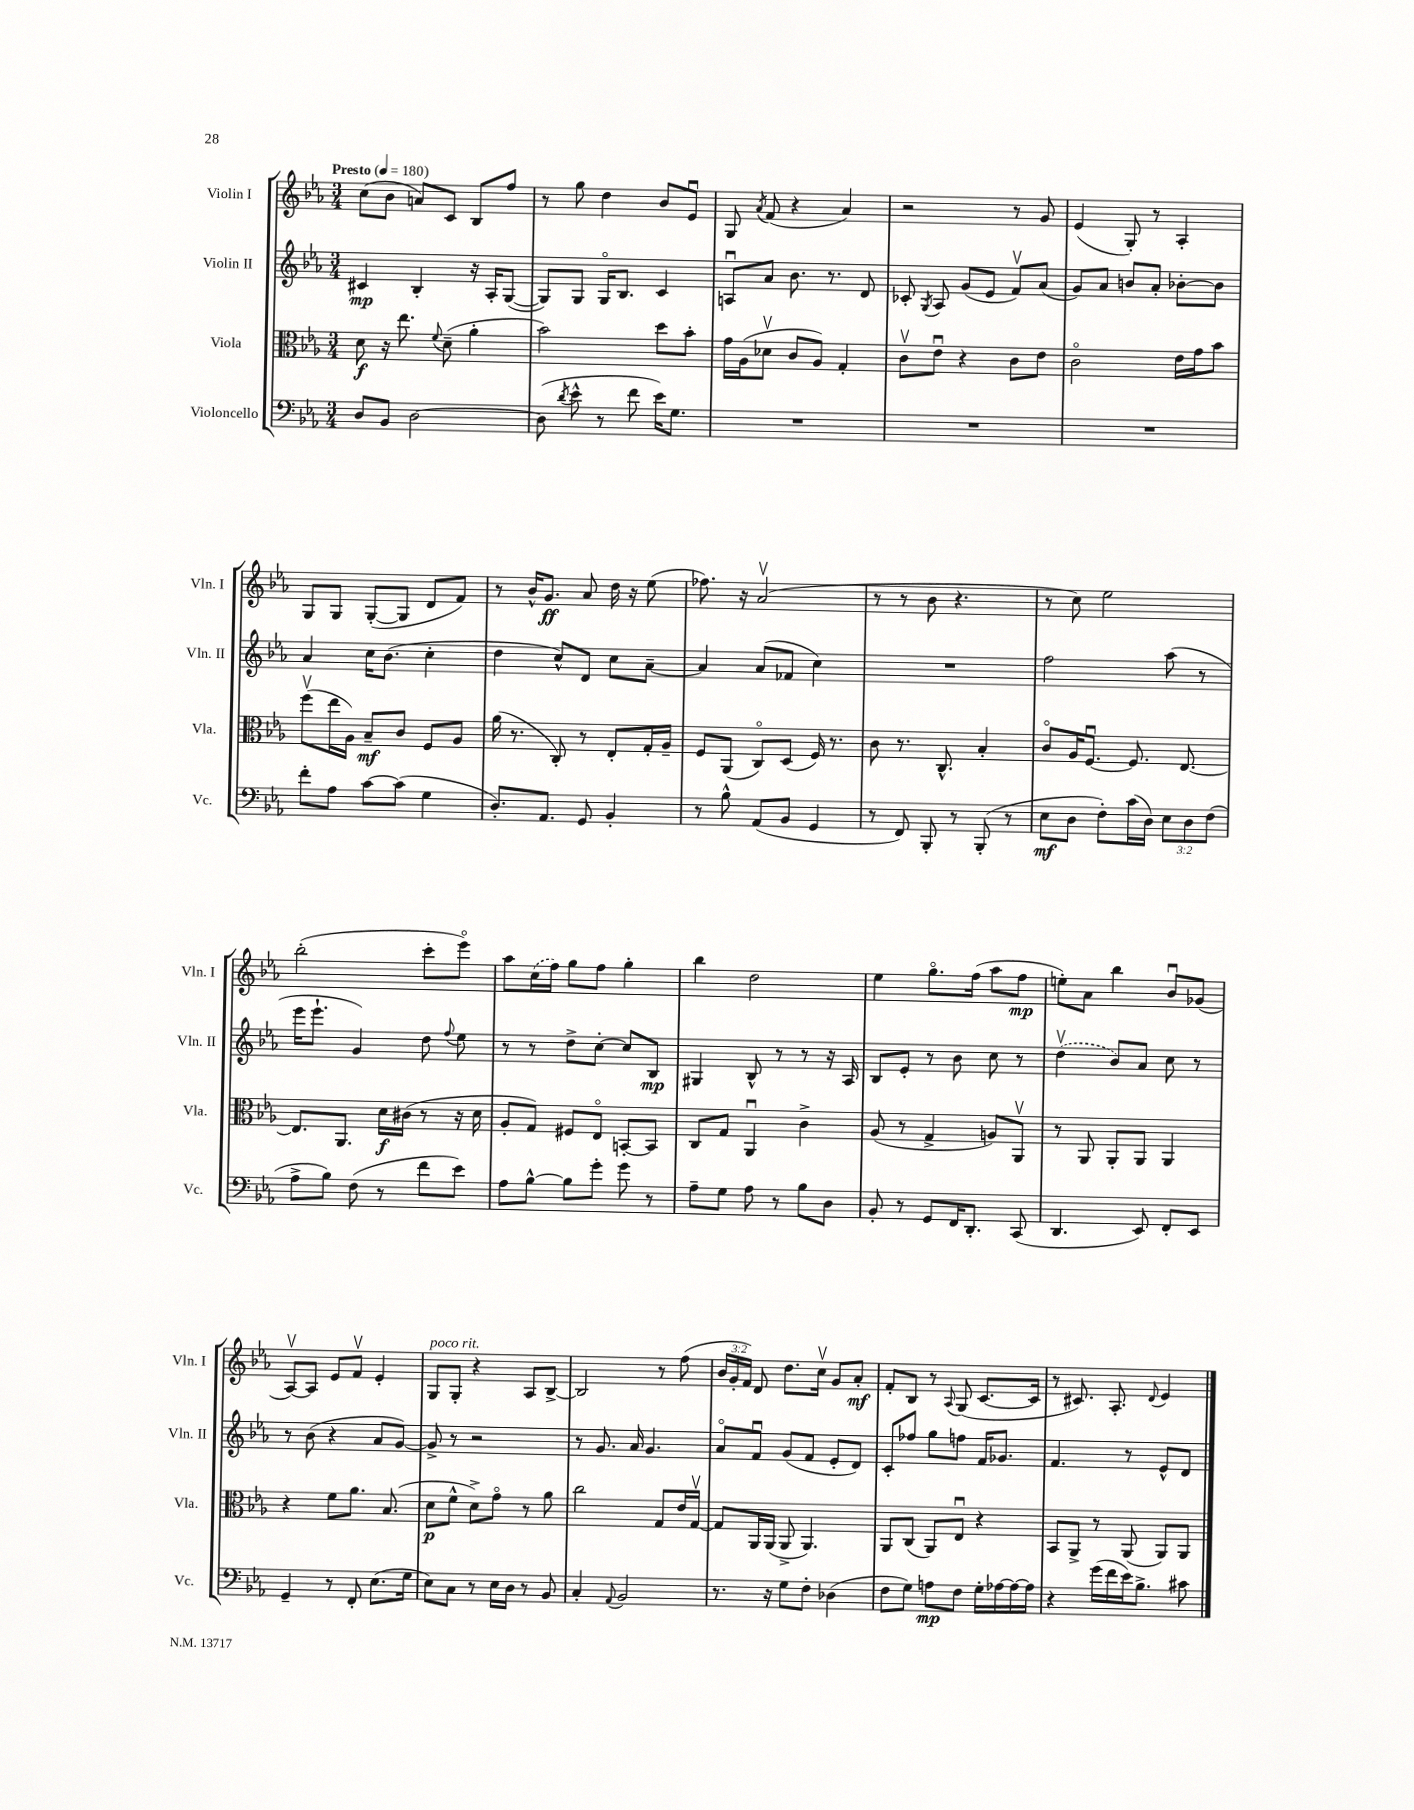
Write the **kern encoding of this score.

**kern	**kern	**kern	**kern
*staff4	*staff3	*staff2	*staff1
*clefF4	*clefC3	*clefG2	*clefG2
*k[b-e-a-]	*k[b-e-a-]	*k[b-e-a-]	*k[b-e-a-]
*M3/4	*M3/4	*M3/4	*M3/4
*MM180	*MM180	*MM180	*MM180
8D	8d	4c#	(8cc
8BB-	16r	.	8b-
.	8.ee-	.	.
[2D	.	4B-'	8a)
.	8qqf	.	.
.	(8d~	.	8c
.	4a-'	16r	8B-
.	.	16A-'	.
.	.	([8G	8ff
=	=	=	=
(8D]	2b-)	8G])	8r
8qd	.	.	.
8e-^^	.	8G	8gg
8r	.	16Go	4dd
.	.	8.B-	.
8f	.	.	.
16e-)	8dd	4c	8b-
8.G	.	.	.
.	8b-'	.	8e-u
=	=	=	=
2.r	16g	8Au	8G
.	(16A-	.	.
.	.	.	8qa-
.	8d-v	8a-	(8f
.	8c	8.b-	4r
.	8A-)	.	.
.	.	8.r	.
.	4G'	.	4a-)
.	.	8d	.
=	=	=	=
2.r	8cv	8c-'	2r
.	.	8qG	.
.	8e-u	8A-	.
.	4r	(8g	.
.	.	8e-	.
.	8c	8fv)	8r
.	8e-	(8a-	8g
=	=	=	=
2.r	2co	8g)	(4e-
.	.	8a-	.
.	.	8b	8G')
.	.	8a-'	8r
.	16e-	[8b-'	4A-'
.	16g	.	.
.	8b-	8b-]	.
=	=	=	=
8f'	(8ffv	4a-	8G
8A-	16ee-	.	8G
.	16A-)	.	.
[8c	8B-~	16cc	([8G'
.	.	(8.b-	.
(8c]	8c	.	8G]
4G	8F	4cc'	8d
.	8A-	.	8f)
=	=	=	=
8.D')	(16a-	4dd	8r
.	8.r	.	.
.	.	.	16b-^^
8.AA-	.	.	8.g
.	8C')	8cc^^)	.
8GG	8r	8d	8a-
4BB-'	8E-'	8cc	16dd
.	.	.	16r
.	16G'	[8a-~	(8ee-
.	16A-~	.	.
=	=	=	=
8r	8F	4a-]	8.ff-)
8B-^^	(8AA-	.	.
.	.	.	16r
(8AA-	8Co)	(8a-	(2a-v
8BB-	(8D	8f-	.
4GG	16F)	4cc)	.
.	8.r	.	.
=	=	=	=
8r	8c	2.r	8r
8FF)	8.r	.	8r
8BBB-'	.	.	8b-
.	8.C^^	.	.
8r	.	.	4.r
(8BBB-'	4B-'	.	.
8r	.	.	.
=	=	=	=
8E-	8co	2ff	8r
8D	16A-	.	8cc)
.	[8.Fu	.	.
8F')	.	.	2ee-
(16c	8.F]	.	.
16D)	.	.	.
12E-	.	(8aa-	.
.	[8.E-	.	.
12D	.	.	.
.	.	8r	.
(12F	.	.	.
=	=	=	=
8A-^	8.E-]	16eee-	(2bb-'
.	.	8.eee-`	.
8B-)	.	.	.
.	8.AA-	.	.
(8F	.	4g)	.
8r	16d	.	.
.	(16c#	.	.
8f	8r	8dd	8ccc'
.	.	8qqff	.
8e-)	16r	8ee-	8eee-o)
.	16d	.	.
=	=	=	=
8A-	8A-'	8r	8aa-
[8B-^^	8G)	8r	(16cc
.	.	.	16ff)
8B-]	8F#	8dd^	8gg
8g'	8E-o	[8cc'	8ff
8g	[8BB'	8cc]	4gg'
8r	8BB]	8B-	.
=	=	=	=
8A-~	8C	4G#	4bb-
8G	8G	.	.
8A-	4AA-u	8B-^^	2dd
8r	.	8r	.
8B-	4c^	8r	.
8D	.	16r	.
.	.	16A-	.
=	=	=	=
8BB-'	(8A-	8B-	4ee-
8r	8r	8e-'	.
8GG	4G^	8r	8.ggo
16FF	.	8b-	.
8.DD'	.	.	(16ff
.	8A)	8cc	8aa-
(8CC	8AA-v	8r	8ff
=	=	=	=
4.DD	8r	(4ddv	8ee')
.	8AA-	.	8a-
.	8AA-'	8b-)	4bb-
8EE-)	8AA-	8a-	.
8FF'	4AA-	8cc	8b-u
8EE-	.	8r	(8g-
=	=	=	=
4GG~	4r	8r	[8A-v)
.	.	(8b-	8A-]
8r	8f	4r	8e-
8FF'	8.a-	.	8fv
(8.E-	.	8a-	4e-'
.	(8.B-	.	.
.	.	[8g)	.
16G	.	.	.
=	=	=	=
8E-)	8d	8g^]	8G
8C	8f^^	8r	8G'
8r	8d^)	2r	4r
16E-	8go	.	.
16D	.	.	.
8r	8r	.	8A-
8BB-	8a-	.	[8B-^
=	=	=	=
4C'	2cc	8r	2B-]
.	.	8.g	.
8qqAA-	.	.	.
2BB-	.	.	.
.	.	16a-	.
.	.	4.g	.
.	8G	.	8r
.	16e-	.	(8ff
.	[16Gv	.	.
=	=	=	=
8.r	8G]	8a-o	24b-
.	.	.	24g'
.	.	.	24f)
.	16AA-	8fu	8d
16r	(16AA-	.	.
8G	8AA-^	(8g	8.dd
8F'	4.AA-)	8f	.
.	.	.	16ccv
(4D-	.	8e-'	8g
.	.	8d)	8a-'
=	=	=	=
8F	8AA-	8c'	8f'
8G)	(8C	8ff-	8B-
8A	8AA-)	8gg	8r
.	.	.	8qqA-
8F	8E-u	8ff	(8G
16G'	4r	16f	[8.c
[16A-	.	8.g-	.
16A-_	.	.	.
16A-]	.	.	16c]
=	=	=	=
4r	8BB-	4.f	8r
.	8AA-^	.	8.c#)
(16g	8r	.	.
16f	.	.	8.A-'
16e-)	(8AA-	8r	.
8.B-^	.	.	.
.	.	.	8qqd
.	8AA-)	8e-^^	4e-
8c#	8AA-	8d	.
==	==	==	==
*-	*-	*-	*-
